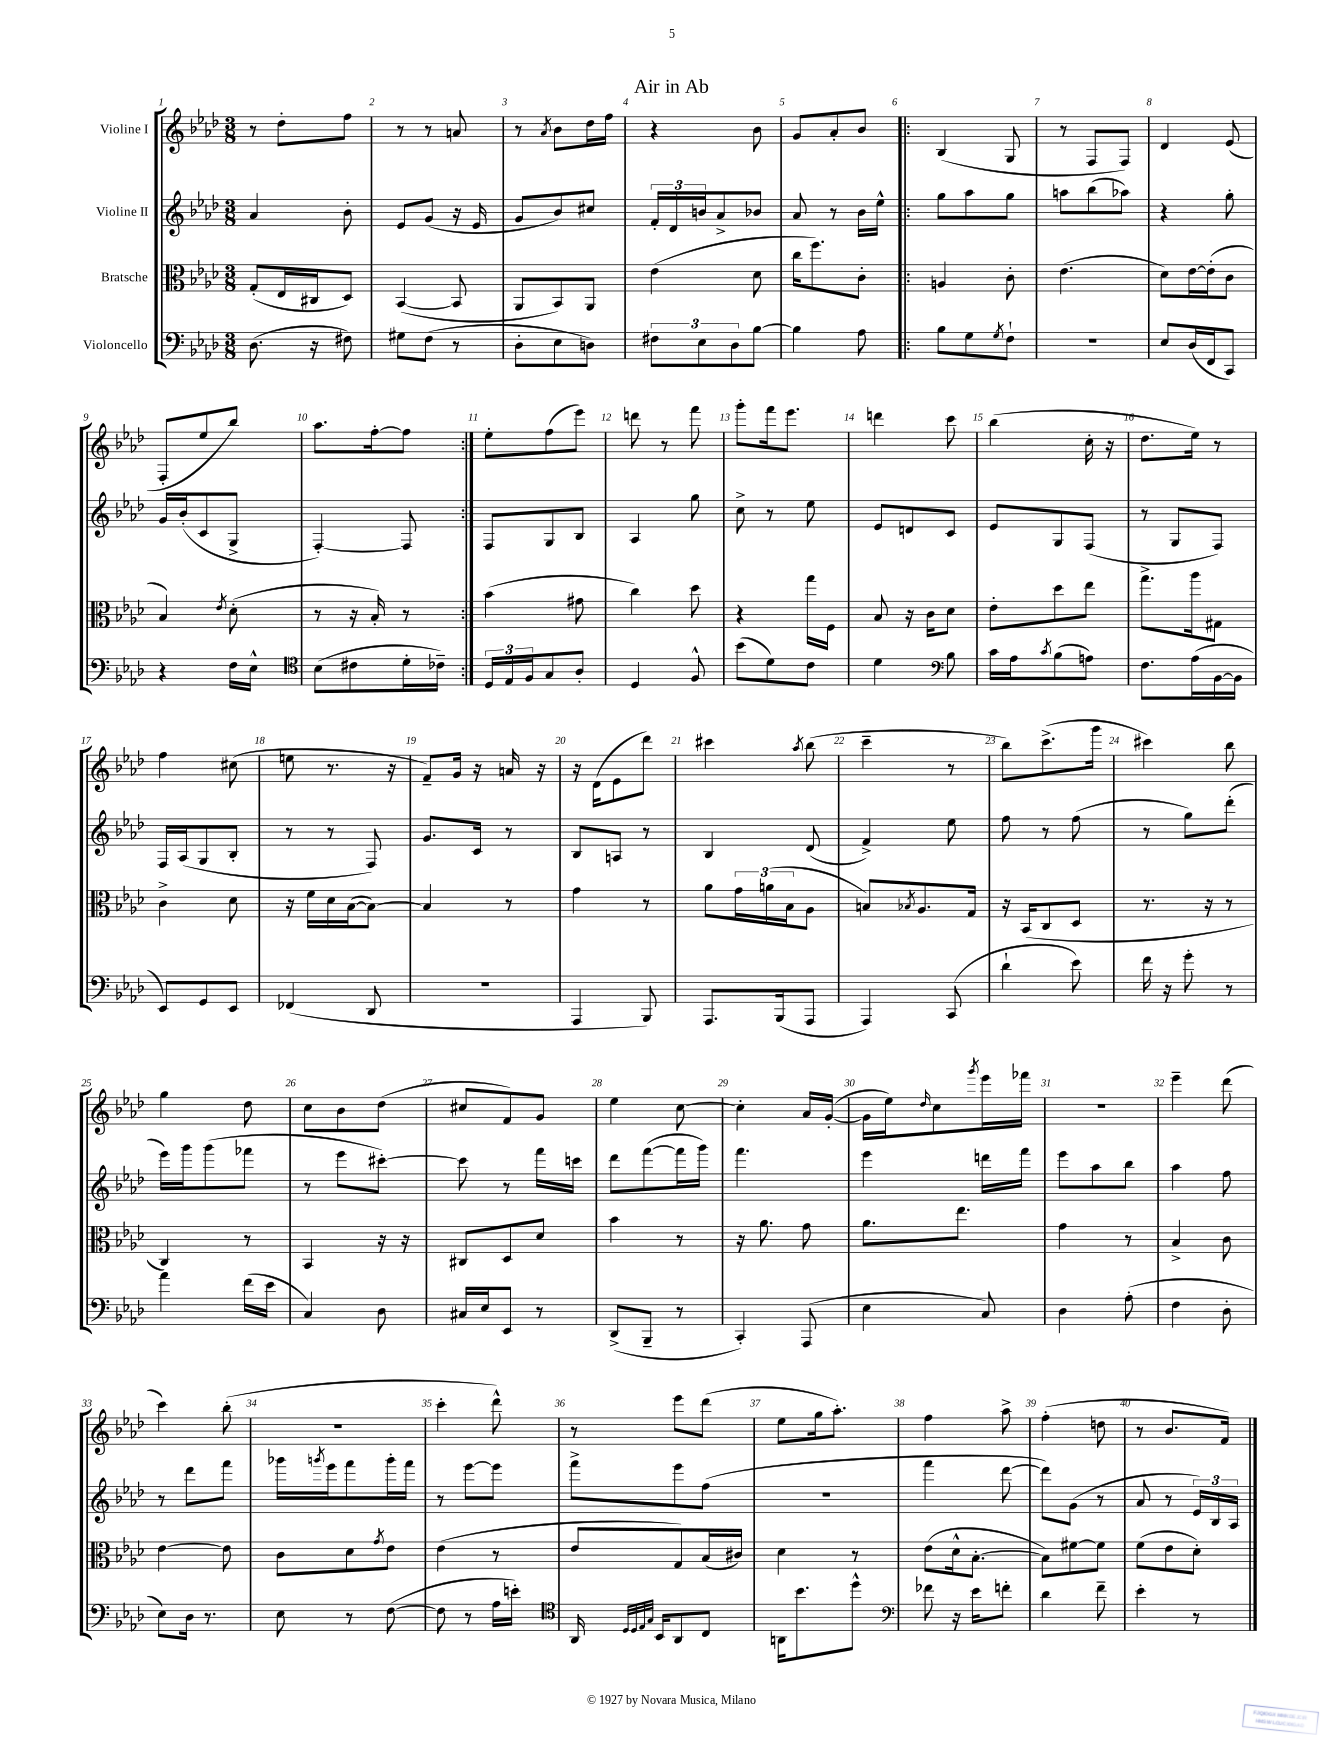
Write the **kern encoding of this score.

**kern	**kern	**kern	**kern
*staff4	*staff3	*staff2	*staff1
*clefF4	*clefC3	*clefG2	*clefG2
*k[b-e-a-d-]	*k[b-e-a-d-]	*k[b-e-a-d-]	*k[b-e-a-d-]
*M3/8	*M3/8	*M3/8	*M3/8
(8.D-\	(8G'/L	4a-/	8r
.	16E-/L	.	8dd-'\L
16r	16C#/J	.	.
8F#\)	8D-/J)	8b-'\	8ff\J
=	=	=	=
8G#\L	([4BB-/	8e-/L	8r
(8F\J	.	(8g/J	8r
8r	8BB-/]	16r	8a/
.	.	16e-/	.
=	=	=	=
8D-'\L	8AA-/L	8g/L	8r
.	.	.	8qa-/
8E-\	8BB-/)	8b-/)	8b-\L
8D\J)	8AA-/J	8cc#/J	16dd-\L
.	.	.	16ff\JJ
=	=	=	=
12F#\L	(4e-\	24f'/LL	4r
.	.	24d-/	.
12E-\	.	24b/J	.
.	.	8a-^/	.
12D-\	.	.	.
[8B-\J	8d-\	8b-/J	8b-\
=	=	=	=
4B-\]	16cc\LK	8a-/	8g/L
.	8.ff\)	.	.
.	.	8r	8a-'/
8A-\	8c'\J	16b-\LL	8b-/J
.	.	16ee-^^\JJ	.
=!|:	=!|:	=!|:	=!|:
8B-\L	4A/	8gg\L	(4B-/
8G\	.	8aa-\	.
8qG/	.	.	.
8F`\J	8c'\	8gg\J	8G/
=	=	=	=
4.r	(4.e-\	8aa\L	8r
.	.	(8bb-\	8F/L
.	.	8aa-\J)	8F/J)
=	=	=	=
8E-/L	8d-\L)	4r	4d-/
(16D-/L	[16e-\L	.	.
16FF/J	(16e-'\]J	.	.
8CC/J)	8c\J	8gg'\	(8e-/
=	=	=	=
4r	4B-/)	16g/LL	8F'/L
.	.	(16b-'/J	.
.	.	8c/	8ee-/
.	8qe-/	.	.
16F\LL	(8d-'\	8G^/J	8bb-/J)
16E-^^\JJ	.	.	.
=	=	=	=
*clefC4	*	*	*
(8B-\L	8r	[4F'/)	8.aa-\L
8c#\	16r	.	.
.	16B-'/)	.	[16ff'\k
16d-'\L	8r	8F/]	8ff\]J
16c-~\JJ)	.	.	.
=:|!	=:|!	=:|!	=:|!
24D-/LL	(4b-\	8F/L	8ee-'\L
24E-/	.	.	.
24F/J	.	.	.
8G/	.	8G/	(8ff\
8A-'/J	8g#\	8B-/J	8eee-\J)
=	=	=	=
4D-/	4cc\)	4A-/	8ddd\
.	.	.	8r
8F^^/	8dd-\	8gg\	8fff\
=	=	=	=
(8b-\L	4r	8cc^\	8ggg'\L
8d-\)	.	8r	16fff\k
.	.	.	8.eee-\J
8c\J	16gg\LL	8ee-\	.
.	16F\JJ	.	.
=	=	=	=
4d-\	8B-/	8e-/L	4ddd\
.	16r	8d/	.
.	16c\LK	.	.
*clefF4	*	*	*
8B-\	8d-\J	8c/J	8ccc\
=	=	=	=
16c\LL	8e-'\L	8e-/L	(4bb-\
16A-\J	.	.	.
8qc/	.	.	.
(8B-\	8dd-\	8G/	.
8A\J)	8ee-\J	(8F/J	16cc'\
.	.	.	16r
=	=	=	=
8.F\L	8.gg^\L	8r	8.dd-\L
.	.	8G/L	.
(16A-\L	16aa-\k	.	16ee-\Jk)
[16BB-\	8G#\J	8F/J)	8r
16BB-\]JJ	.	.	.
=	=	=	=
8EE-/L)	4c^\	16F/LL	4ff\
.	.	(16A-/J	.
8GG/	.	8G/	.
8EE-/J	8d-\	8B-'/J	(8cc#\
=	=	=	=
(4FF-/	16r	8r	8ee\
.	16f\LL	.	.
.	16d-\	8r	8.r
.	([16B-\J	.	.
8DD-/	8B-\_J)	8F/)	.
.	.	.	16r
=	=	=	=
4.r	4B-/]	8.g/L	8f~/L)
.	.	.	16g/Jk
.	.	16c/Jk	16r
.	8r	8r	16a/
.	.	.	16r
=	=	=	=
4AAA-/	4g\	8B-/L	16r
.	.	.	(16d-\LK
.	.	8A/J	8e-\
8BBB-/)	8r	8r	8ddd-\J)
=	=	=	=
8.AAA-/L	8a-\L	4B-/	4ccc#\
.	24g\L	.	.
.	(24a\	.	.
(16BBB-/k	.	.	.
.	24B-\J	.	.
.	.	.	8qaa-/
8AAA-/J	8A-\J	(8d-/	(8bb-\
=	=	=	=
4AAA-/)	8B/L)	4f^/)	4ccc~\
.	8qB-/	.	.
.	8.A-/	.	.
(8CC/	.	8ee-\	8r
.	16G/Jk	.	.
=	=	=	=
4d-`\	16r	8ff\	8bb-\L)
.	(16BB-/LK	.	.
.	8C/	8r	(8.ccc^\
8e-\)	8D-/J	(8ff\	.
.	.	.	16ggg\Jk
=	=	=	=
16f\	8.r	8r	4ccc#\)
16r	.	.	.
8g'\	.	8gg\L)	.
.	16r	.	.
8r	8r	(8ddd-'\J	8bb-\
=	=	=	=
4a-\	4C/)	16eee-\LL)	4gg\
.	.	16ggg\J	.
.	.	(8ggg\	.
(16f\LL	8r	8fff-\J	8dd-\
16e-\JJ	.	.	.
=	=	=	=
4C/)	4BB-/	8r	8cc\L
.	.	8eee-\L	8b-\
8D-\	16r	[8ccc#'\J)	(8dd-\J
.	16r	.	.
=	=	=	=
16C#/LL	8C#/L	8ccc#\]	8cc#/L
16E-/J	.	.	.
8EE-/J	8D-/	8r	8f/)
8r	8d-/J	16fff\LL	8g/J
.	.	16ccc\JJ	.
=	=	=	=
(8DD-^/L	4b-\	8ddd-\L	4ee-\
8BBB-~/J	.	([8fff\	.
8r	8r	16fff\]L	[8cc\
.	.	16ggg\JJ)	.
=	=	=	=
4CC'/)	16r	4.fff\	4cc'\]
.	8.a-\	.	.
(8AAA-/	8g\	.	16a-/LL
.	.	.	([16g'/JJ
=	=	=	=
4E-\	8.a-\L	4eee-\	16g\]LL
.	.	.	16ee-\J)
.	.	.	16qqdd-/
.	.	.	8cc\
.	8.ee-\J	.	.
.	.	.	8qggg/
8C/)	.	16ddd\LL	16eee-\L
.	.	16fff\JJ	16fff-\JJ
=	=	=	=
4D-\	4g\	8eee-\L	4.r
.	.	8aa-\	.
(8A-'\	8r	8bb-\J	.
=	=	=	=
4F\	4B-^/	4aa-\	4eee-~\
8D-'\	8c\	8ff\	(8ddd-\
=	=	=	=
8E-\L)	[4e-\	8r	4ccc\)
16D-\Jk	.	8ddd-\L	.
8.r	.	.	.
.	8e-\]	8fff\J	(8bb-'\
=	=	=	=
8E-\	8c\L	16ggg-\LL	4.r
.	.	8qggg/	.
.	.	16eee-\J	.
8r	8d-\	8fff\	.
.	8qg/	.	.
([8F\	8e-\J	16ggg'\L	.
.	.	16fff\JJ	.
=	=	=	=
8F\]	(4e-\	8r	4ccc'\
8r	.	[8eee-\L	.
16A-\LL	8r	8eee-\]J	8ddd-^^\)
16e'\JJ)	.	.	.
=	=	=	=
*clefC4	*	*	*
16AA-/	8e-/L	8fff^\L	8r
32qqD-/LLL	.	.	.
32qqD-/	.	.	.
32qqE-/	.	.	.
32qqG/JJJ	.	.	.
16BB-/LK	.	.	.
8AA-/	8G/)	8eee-\	8eee-\L
8C/J	(16B-/L	(8ff\J	(8ddd-\J
.	16c#/JJ)	.	.
=	=	=	=
16AA\LK	4d-\	4.r	8ee-\L
8.b-\	.	.	.
.	.	.	16gg\k
.	.	.	8.aa-'\J)
8dd-^^\J	8r	.	.
=	=	=	=
*clefF4	*	*	*
8f-\	(8e-\L	4fff\	4ff\
16r	16d-^^\k	.	.
16e-\LK	[8.B-'\J	.	.
8f'\J	.	[8ddd-\	8aa-^\
=	=	=	=
4d-\	8B-\]L)	8ddd-\]L)	(4ff'\
.	[8f#\	(8g\J	.
8f~\	8f#\]J	8r	8dd\
=	=	=	=
4e-'\	(8f\L	8a-/	8r
.	8e-\	8r	8.b-/L
8r	8d-'\J)	24e-/LL)	.
.	.	24B-/	.
.	.	.	16f/Jk)
.	.	24A-/JJ	.
==	==	==	==
*-	*-	*-	*-
